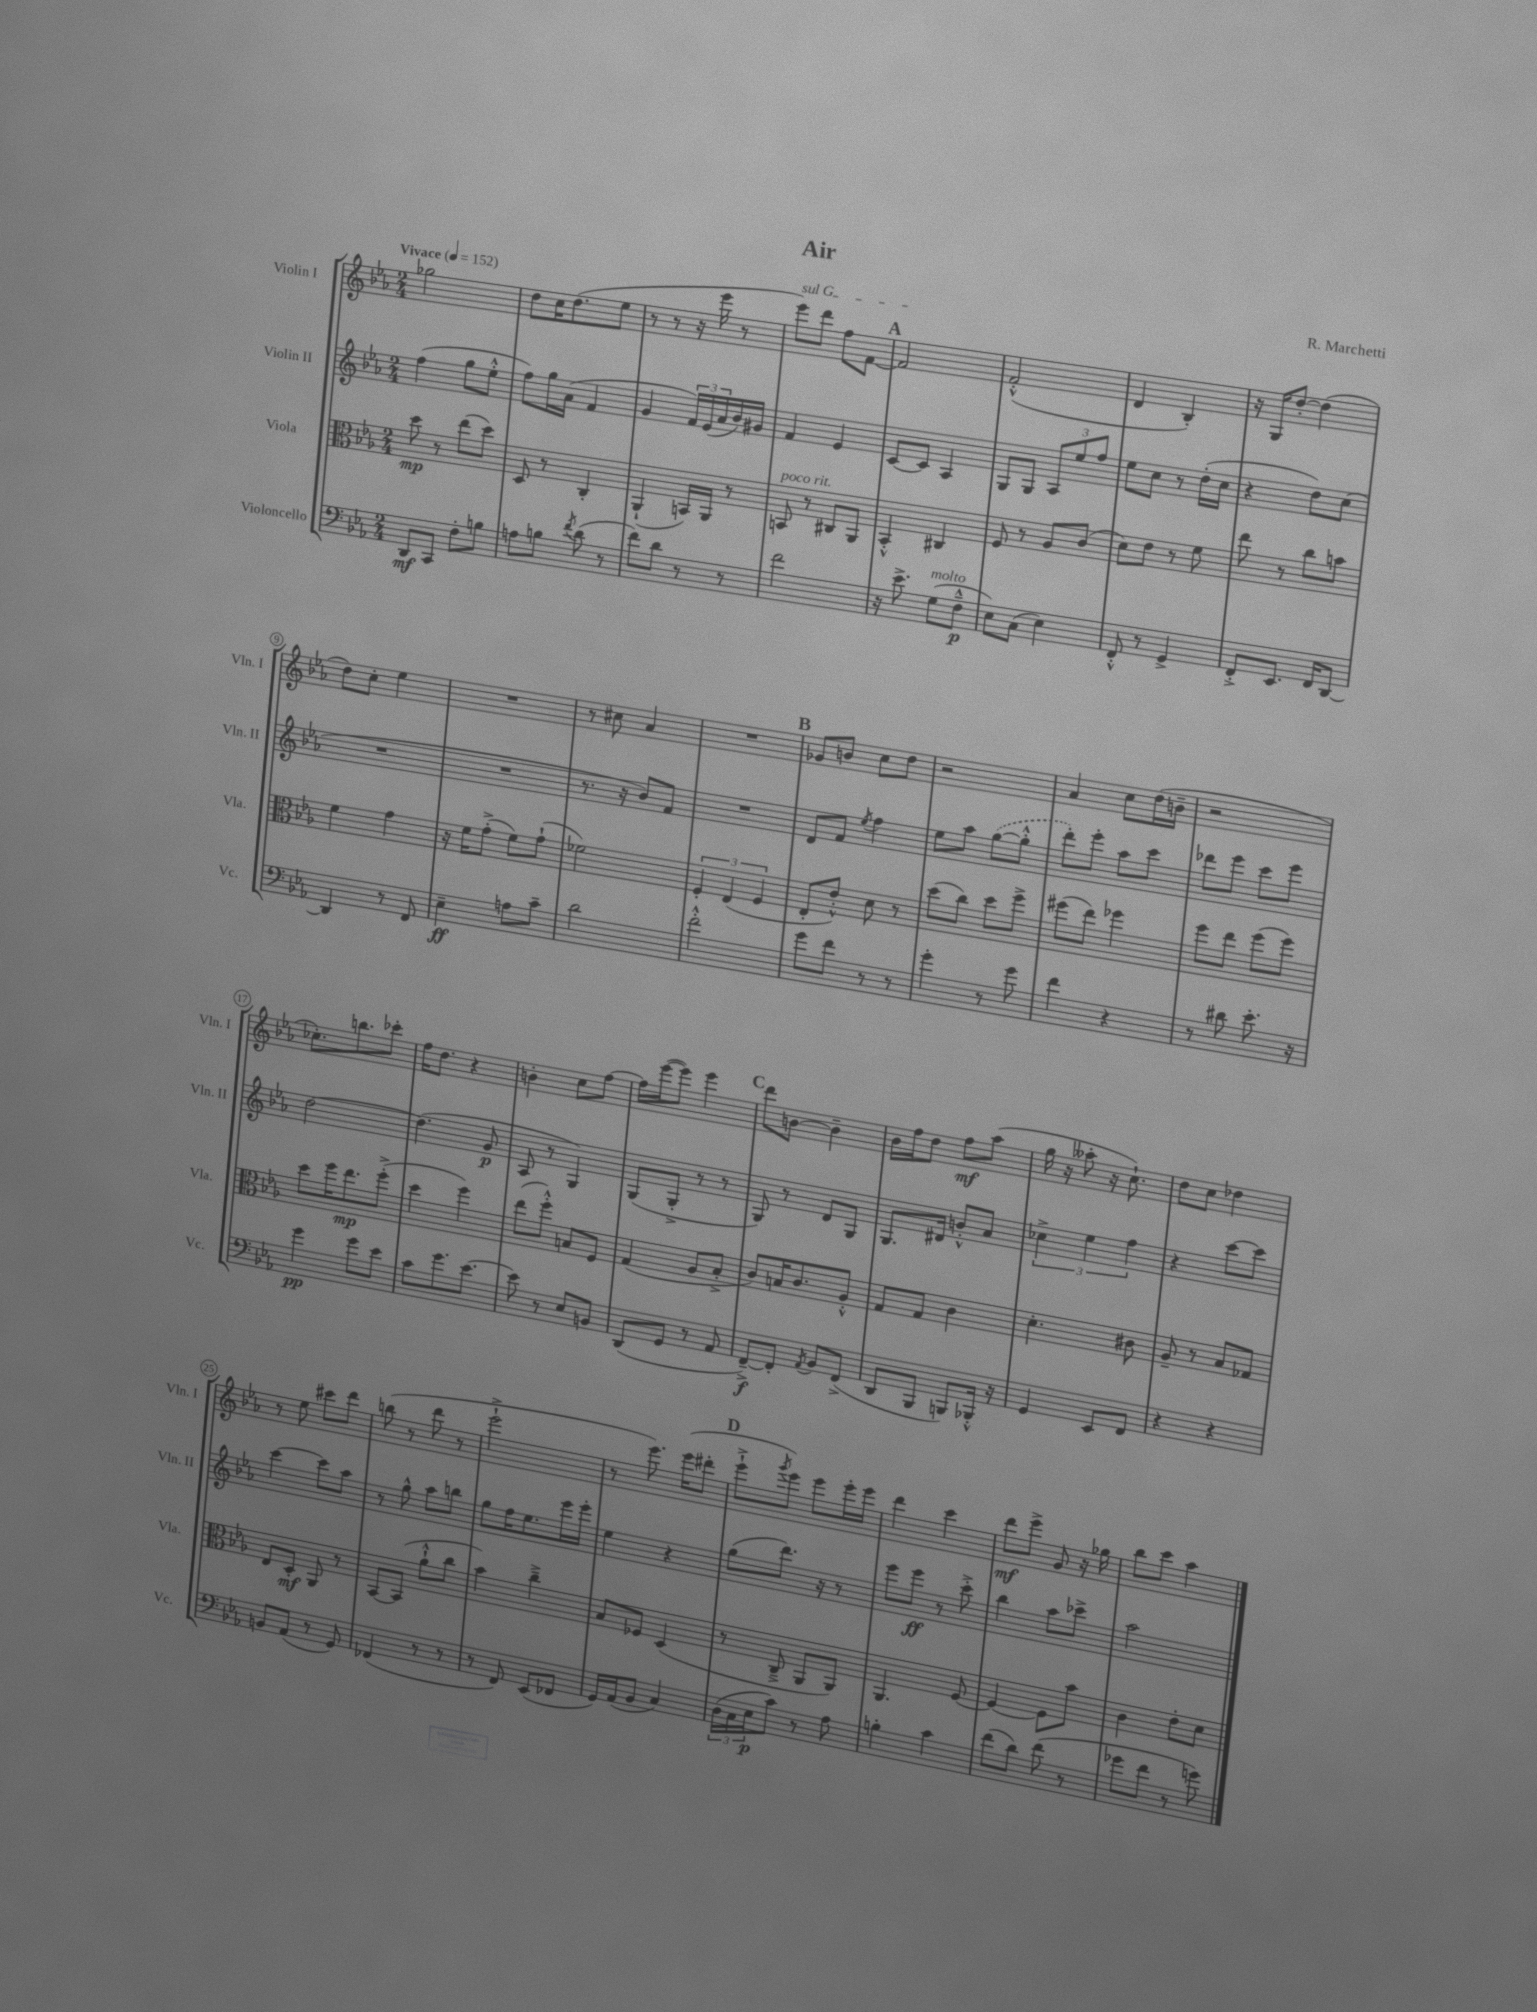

**kern	**kern	**kern	**kern
*staff4	*staff3	*staff2	*staff1
*clefF4	*clefC3	*clefG2	*clefG2
*k[b-e-a-]	*k[b-e-a-]	*k[b-e-a-]	*k[b-e-a-]
*M2/4	*M2/4	*M2/4	*M2/4
*MM152	*MM152	*MM152	*MM152
8DD	8dd	(4ff	2gg-
8CC	8r	.	.
8F'	(8ee-	8gg	.
8B	8dd)	8ee-'^^	.
=	=	=	=
8A	8D	8ff)	8dd
8B	8r	16gg	16cc
.	.	(16a-	(8.dd
8qf	.	.	.
(8d	4C'	4f	.
8r	.	.	8ee-
=	=	=	=
8f)	(4AA-`	4g	8r
8d	.	.	8r
8r	16BB)	24f)	16r
.	.	(24e-	.
.	16AA-	.	16eee-
.	.	24a-	.
8r	8r	16b-)	8r
.	.	16g#	.
=	=	=	=
2f	8BB	4f	8eee-)
.	8r	.	8ddd
.	8C#	4e-	8ff
.	8AA-	.	[8f
=	=	=	=
16r	4BB-'^^	[8c	2f]
8.e-^	.	.	.
.	.	8c]	.
(8G	4C#	4A-	.
8F~^^	.	.	.
=	=	=	=
8E-)	8F	8G	(2f'^^
(8C	8r	8G	.
4E-)	8A-	12A-	.
.	.	12ee-	.
.	(8c	.	.
.	.	12ff	.
=	=	=	=
8FF'^^	8d)	8ee-	4d
8r	8e-	8cc	.
4GG^	8r	8r	4B-')
.	8f	(16dd'	.
.	.	16cc	.
=	=	=	=
8FF'^	8ee-	4r	16r
.	.	.	16G
8.EE-	8r	.	[8dd'
.	8cc	8dd)	(4dd]
16FF	.	.	.
[8DD	8b	(8cc	.
=	=	=	=
4DD]	4f	2r	8dd)
.	.	.	8cc'
8r	4g	.	4ee-
8FF	.	.	.
=	=	=	=
4E-~	16r	2r	2r
.	16f	.	.
.	(8g'^	.	.
8A	8f)	.	.
8c~	(8g`	.	.
=	=	=	=
2d	2f-)	8.r	8r
.	.	.	8cc#
.	.	16r	.
.	.	8b-)	4a-
.	.	8f	.
=	=	=	=
2f'^^	6F'	2r	2r
.	(6E-	.	.
.	6F	.	.
=	=	=	=
8g	8E-'	8d	8g-
8f	8e-'^^)	8f	8b
.	.	8qee-	.
8r	8d	4ff	8cc
8r	8r	.	8dd
=	=	=	=
4g'	(8dd	8ee-	2r
.	8cc)	8aa-	.
8r	8dd	([8gg	.
8g	8ff^	8gg'^^]	.
=	=	=	=
4f	(8ff#	8ddd')	4a-
.	8ee-)	8eee-'	.
4r	4ff-	8aa-	8cc
.	.	8ccc	(16dd
.	.	.	16b~
=	=	=	=
8r	8ff	8ddd-	2r
8d#	8ee-	8eee-	.
8.e-'	(8ff	8ccc	.
.	8ff)	8eee-	.
16r	.	.	.
=	=	=	=
4g	8dd	[2dd	8.cc-')
.	16ff	.	.
.	8.ee-	.	8.bb
8g	.	.	.
8e-	(8ff'^	.	8ccc-'
=	=	=	=
8c	4dd	(4.dd]	16ff
.	.	.	8.dd
8.g	.	.	.
.	4ff)	.	4r
[8.e-	.	.	.
.	.	8g	.
=	=	=	=
8e-]	(8ee-	8A-	4b'
8r	8ff'^^)	8r	.
8E-	8B	4G)	8cc
8BB	8F	.	[8ff
=	=	=	=
(8DD	(4G	(8G	16ff]
.	.	.	([16eee-
8GG	.	8G'^	8eee-])
8r	8A-	8r	4eee-
8AA-	8B-'^	8r	.
=	=	=	=
[8FF~^)	8c)	8G)	8ddd
8FF']	16B	8r	[8b
.	8.c	.	.
8qAA-	.	.	.
8BB-	.	8d	4b~]
(8FF^	8A-'^^	8G	.
=	=	=	=
8DD	8G	8.G	16b-
.	.	.	16ff
8BBB-	8G	.	8dd
.	.	16d#	.
8BBB)	4c	8b'^^	8ff
16BBB-'^^	.	8a-	(8aa-
16r	.	.	.
=	=	=	=
4GG	4.d'	6cc-^	16gg
.	.	.	16r
.	.	.	8aa--'
.	.	6ee-	.
8EE-	.	.	16r
.	.	.	8.cc`)
.	.	6ff	.
8FF	8c#	.	.
=	=	=	=
4r	8A-~	4r	8dd
.	8r	.	8cc
4r	8B-	[8ccc	4dd-
.	8G-	8ccc]	.
=	=	=	=
8BB	8E-	[4ccc	8r
(8AA-	8D'	.	8ee-
8r	8AA-	8ccc]	8ccc#
8GG)	8r	8aa-	8ddd
=	=	=	=
(4FF-	[8BB-	8r	(8bb
.	(8BB-]	8gg^^	8r
8r	8a-`^^	8aa-	8ddd
8r	8cc	8bb	8r
=	=	=	=
8r	4b-)	8gg	2eee-`^
8FF)	.	16ff	.
.	.	8.ee-	.
(8EE-	4cc~^	.	.
8FF-	.	16eee-	.
.	.	16eee-'	.
=	=	=	=
16GG)	8B-	4ee-	8r
(16AA-	.	.	.
8BB-	8F-	.	8.eee-)
4C)	(4D	4r	.
.	.	.	(16eee-
.	.	.	8ddd#'
=	=	=	=
(24D	8r	(8gg	8eee-`^
24C	.	.	.
24E-	.	.	.
.	.	.	8qggg
8c)	8C~^	8.ddd)	8eee-)
8r	8AA-	.	8eee-
.	.	16r	.
8A-	8AA-)	8r	16eee-'
.	.	.	16eee-
=	=	=	=
4B'	4.AA-	8eee-	4ddd
.	.	8eee-	.
4c	.	8r	4ccc
.	[8F	8ccc'^	.
=	=	=	=
(8f	4F_	4bb-	8ddd
8d)	.	.	8eee-^
(8f	8F]	8aa-	8g
8r	8b-	8ccc-^	16r
.	.	.	16gg-
=	=	=	=
8g-	4c	2aa-	8bb-
8f	.	.	8ccc
8r	8e-'	.	4aa-
8g)	8d	.	.
==	==	==	==
*-	*-	*-	*-
